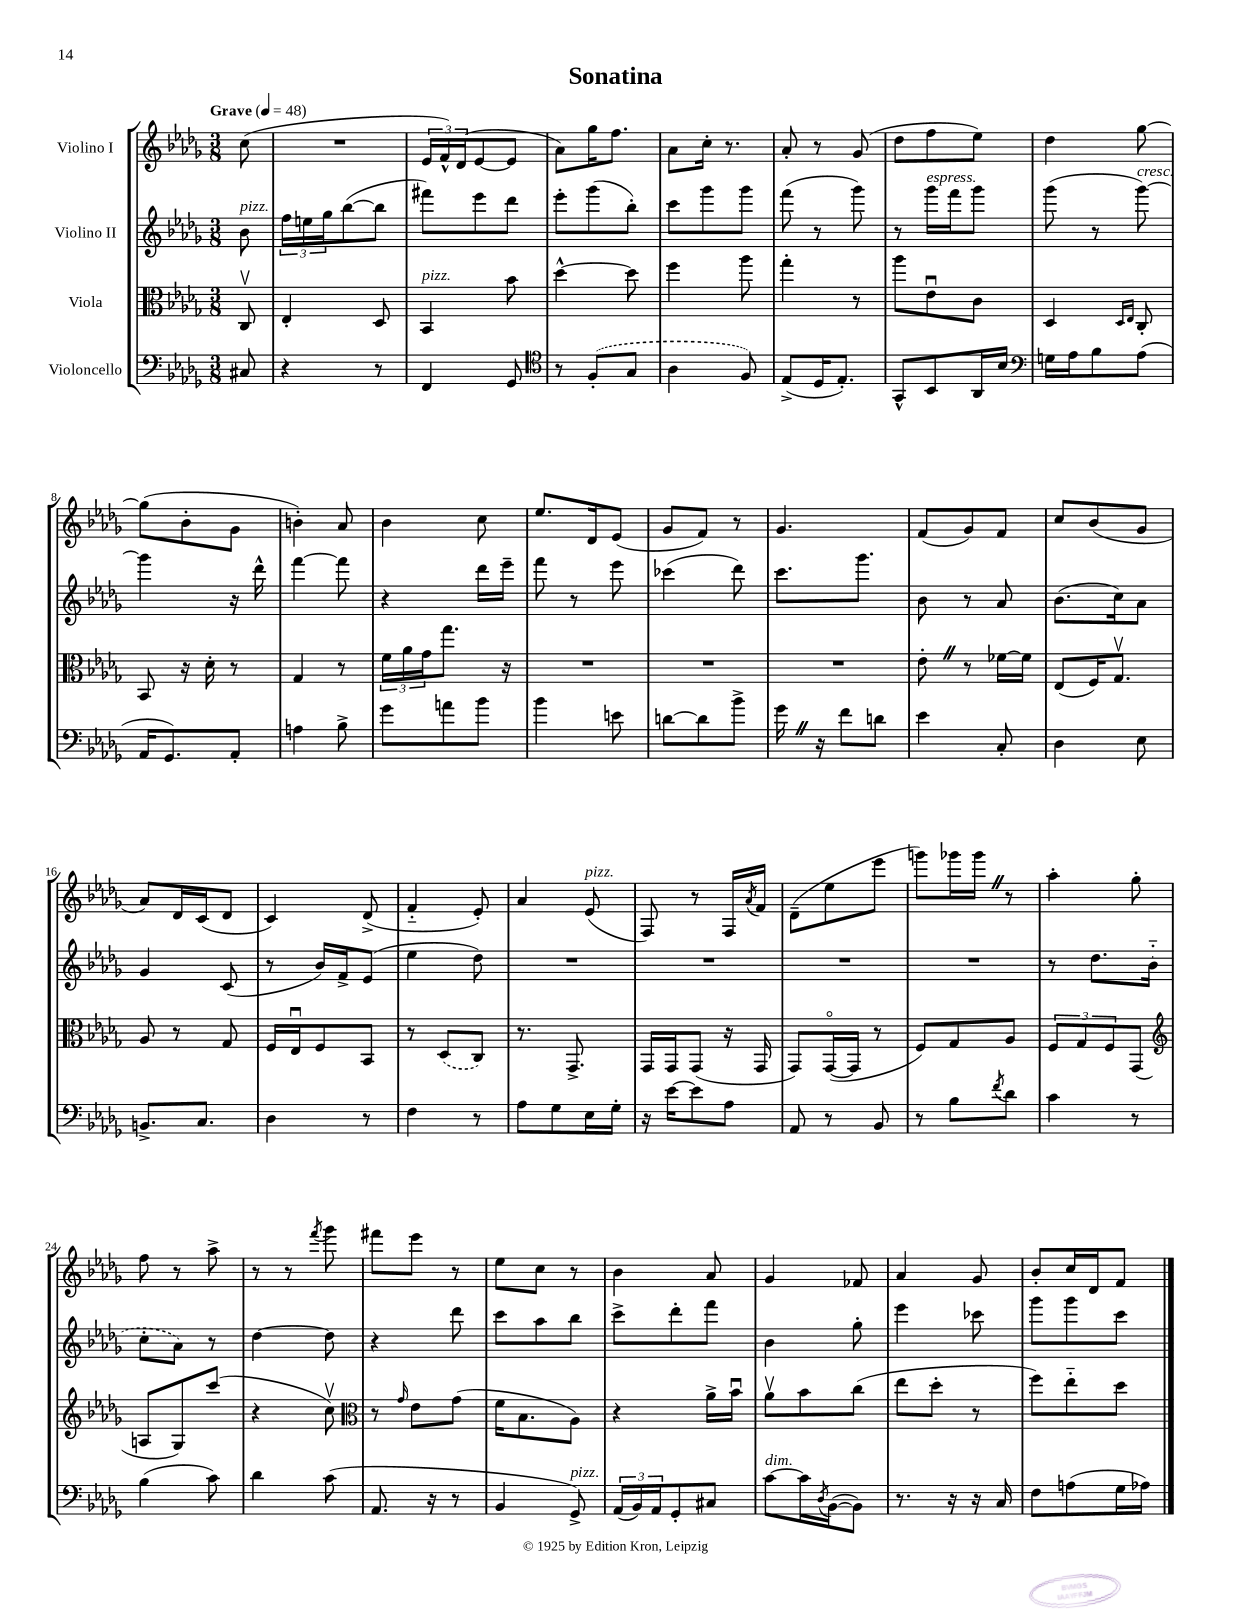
\header { title = "Sonatina" }
<<
\new StaffGroup <<
\new Staff = "s0" \with { instrumentName = "Violino I" } {
    \clef treble \key des \major \numericTimeSignature \time 3/8 \partial 8 \tempo "Grave" 4 = 48
    c''8( |
    R4. |
    \tuplet 3/2 { ees'16 f'16-^) des'16( } ees'8~ ees'8 |
    aes'8) ges''16 f''8. |
    aes'8 c''16-. r8. |
    aes'8-. r8 ges'8( |
    des''8 f''8 ees''8) |
    des''4 ges''8~ |
    ges''8( bes'8-. ges'8 |
    b'4-.) aes'8 |
    bes'4 c''8 |
    ees''8. des'16 ees'8( |
    ges'8 f'8) r8 |
    ges'4. |
    f'8( ges'8) f'8 |
    c''8 bes'8( ges'8 |
    aes'8) des'16 c'16( des'8 |
    c'4) des'8->( |
    f'4-_ ees'8-.) |
    aes'4 ees'8^\markup { \italic "pizz." }( |
    f8) r8 f16 \acciaccatura { aes'8 } f'16 |
    des'8--( ees''8 ees'''8 |
    g'''8) ges'''16 ges'''16 \once \override BreathingSign.text = \markup { \musicglyph "scripts.caesura.straight" } \breathe r8 |
    aes''4-. ges''8-. |
    f''8 r8 aes''8-> |
    r8 r8 \acciaccatura { f'''8 } ges'''8 |
    fis'''8 ees'''8 r8 |
    ees''8 c''8 r8 |
    bes'4 aes'8 |
    ges'4 fes'8 |
    aes'4 ges'8 |
    bes'8-. c''16 des'16 f'8 \bar "|." |
}
\new Staff = "s1" \with { instrumentName = "Violino II" } {
    \clef treble \key des \major \numericTimeSignature \time 3/8 \partial 8
    bes'8^\markup { \italic "pizz." } |
    \tuplet 3/2 { f''16 e''16 ges''16 } bes''8~( bes''8 |
    fis'''8) ees'''8 des'''8 |
    ees'''8-. ges'''8( bes''8-.) |
    c'''8 ges'''8 ges'''8 |
    f'''8( r8 ges'''8) |
    r8 ges'''16^\markup { \italic "espress." } f'''16 ges'''8 |
    ges'''8( r8 ges'''8~^\markup { \italic "cresc." }) |
    ges'''4 r16 des'''16-^ |
    f'''4~ f'''8 |
    r4 des'''16 ees'''16-- |
    f'''8 r8 ees'''8 |
    ces'''4( des'''8) |
    c'''8. ges'''8. |
    bes'8 r8 aes'8 |
    bes'8.( c''16) aes'8 |
    ges'4 c'8( |
    r8 bes'16) f'16-> ees'8( |
    ees''4 des''8) |
    R4. |
    R4. |
    R4. |
    R4. |
    r8 des''8. \once \slurDashed bes'16-_( |
    c''8-. aes'8) r8 |
    des''4~ des''8 |
    r4 des'''8 |
    c'''8 aes''8 bes''8 |
    c'''8-> des'''8-. f'''8 |
    bes'4 ges''8-. |
    ees'''4 ces'''8 |
    ges'''8 ges'''8 c'''8 \bar "|." |
}
\new Staff = "s2" \with { instrumentName = "Viola" } {
    \clef alto \key des \major \numericTimeSignature \time 3/8 \partial 8
    c8\upbow |
    ees4-. des8 |
    bes,4^\markup { \italic "pizz." } bes'8 |
    des''4~-^ des''8 |
    f''4 aes''8 |
    ges''4-. r8 |
    aes''8 ees'8\downbow c'8 |
    des4 \grace { des16 ees16 } c8-. |
    bes,8 r16 des'16-. r8 |
    ges4 r8 |
    \tuplet 3/2 { f'16 aes'16 ges'16 } ges''8. r16 |
    R4. |
    R4. |
    R4. |
    ees'8-. \once \override BreathingSign.text = \markup { \musicglyph "scripts.caesura.straight" } \breathe r8 fes'16~ fes'16 |
    ees8( f16) ges8.\upbow |
    aes8 r8 ges8 |
    f16 ees16\downbow f8 bes,8 |
    r8 \once \slurDashed des8( c8) |
    r8. ges,8.-> |
    ges,16 ges,16 ges,8( r16 ges,16 |
    ges,8) ges,16~\flageolet( ges,16 r8 |
    f8) ges8 aes8 |
    \tuplet 3/2 { f8 ges8 f8 } ges,8( |
    \clef treble a8 ges8) c'''8( |
    r4 c''8\upbow) |
    \clef alto r8 \grace { ges'16 } ees'8 ges'8( |
    f'16 bes8. aes8) |
    r4 aes'16-> bes'16\downbow |
    aes'8\upbow bes'8 c''8( |
    ees''8 des''8-. r8 |
    f''8) ees''8-_ des''8 \bar "|." |
}
\new Staff = "s3" \with { instrumentName = "Violoncello" } {
    \clef bass \key des \major \numericTimeSignature \time 3/8 \partial 8
    cis8 |
    r4 r8 |
    f,4 ges,8 |
    \clef tenor r8 \once \slurDashed f8-.( ges8 |
    aes4 f8) |
    ees8->( des16 ees8.-.) |
    ges,8-^ bes,8 aes,16 bes16 |
    \clef bass g16 aes16 bes8 aes8( |
    aes,16 ges,8.) aes,8-. |
    a4 bes8-> |
    ges'8 a'8 bes'8 |
    bes'4 e'8 |
    d'8~ d'8 bes'8-> |
    ges'16 \once \override BreathingSign.text = \markup { \musicglyph "scripts.caesura.straight" } \breathe r16 f'8 d'8 |
    ees'4 c8-. |
    des4 ees8 |
    b,8.-> c8. |
    des4 r8 |
    f4 r8 |
    aes8 ges8 ees16 ges16-. |
    r16 ees'16~ ees'8 aes8 |
    aes,8 r8 bes,8 |
    r8 bes8 \acciaccatura { f'8 } des'8 |
    c'4 r8 |
    bes4( c'8) |
    des'4 c'8( |
    aes,8. r16 r8 |
    bes,4 ges,8->^\markup { \italic "pizz." }) |
    \tuplet 3/2 { aes,16( bes,16) aes,16 } ges,8-. cis8 |
    c'8~^\markup { \italic "dim." } c'16 \acciaccatura { des8 } bes,16~( bes,8) |
    r8. r16 r16 c16 |
    f8 a8( ges16 aes16) \bar "|." |
}
>>
>>
